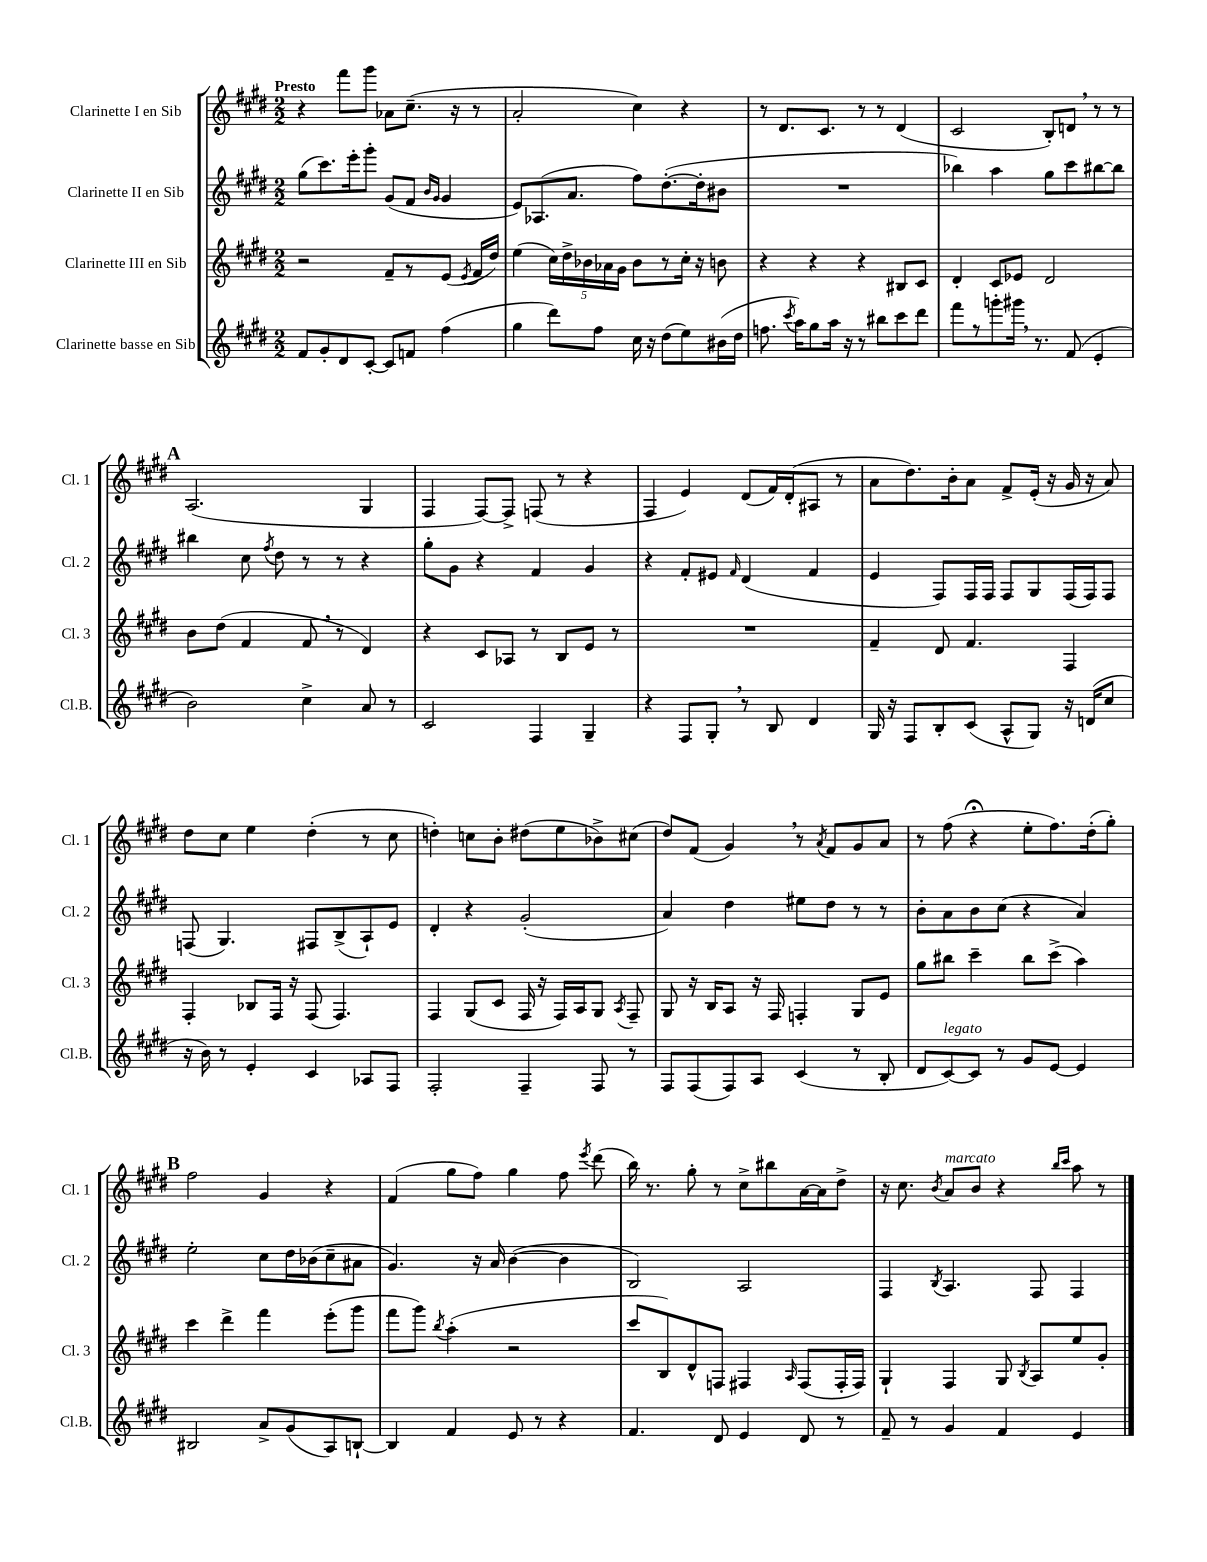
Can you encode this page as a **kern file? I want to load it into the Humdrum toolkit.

**kern	**kern	**kern	**kern
*staff4	*staff3	*staff2	*staff1
*clefG2	*clefG2	*clefG2	*clefG2
*k[f#c#g#d#]	*k[f#c#g#d#]	*k[f#c#g#d#]	*k[f#c#g#d#]
*M2/2	*M2/2	*M2/2	*M2/2
8f#/L	2r	(8gg#\L	4r
8g#'/	.	8.ccc#\)	.
8d#/	.	.	8fff#\L
.	.	16eee'\k	.
[8c#'/J	.	8ggg#'\J	8ggg#\J
8c#/]L	8f#~/L	(8g#/L	8a-\L
8f/J	8r	8f#/J	(8.cc#~\J
.	.	16qqb/LL	.
.	.	16qqg#/JJ	.
(4ff#\	(8e/J	4g#/	.
.	.	.	16r
.	8qe/	.	.
.	16f#/LL	.	8r
.	16dd#/JJ)	.	.
=	=	=	=
4gg#\	(4ee\	8e/L)	2a'/
.	.	(8.A-/	.
8ddd#\L)	20cc#\LL)	.	.
.	20dd#^\	.	.
.	.	8.a/J	.
.	20b-\	.	.
8ff#\J	.	.	.
.	20a-\	.	.
.	20g#\JJ	.	.
16cc#\	8b-\L	8ff#\L)	4cc#\)
16r	.	.	.
(8dd#\L	8r	([8.dd#'\	.
8ee\)	16cc#'\Jk	.	4r
.	16r	16dd#'\]k	.
(16b#\L	8b\	8b#\J	.
16dd#\JJ	.	.	.
=	=	=	=
8.ff\	4r	1r	8r
.	.	.	8.d#/L
8qccc#/	.	.	.
16aa\LK)	.	.	.
8gg#\	4r	.	.
.	.	.	8.c#/J
16aa\Jk	.	.	.
16r	.	.	.
8r	4r	.	8r
8bb#\L	.	.	8r
8ccc#\	8B#/L	.	(4d#/
8ddd#\J	8c#/J	.	.
=	=	=	=
8fff#\L	4d#'/	4bb-\)	2c#/
8r	.	.	.
8ggg'\	8c#/L	4aa\	.
16ggg#\Jk	8e-/J	.	.
8.r	.	.	.
.	2d#/	8gg#\L	8B'/L)
(8f#/	.	8ccc#\	8d/J
4e'/	.	[8bb#\	8r
.	.	8bb#\]J	8r
=	=	=	=
2b\)	8b\L	4bb#\	(2.A/
.	(8dd#\J	.	.
.	4f#/	8cc#\	.
.	.	8qff#/	.
.	.	8dd#\	.
4cc#^\	8f#/	8r	.
.	8r	8r	.
8a/	4d#/)	4r	4G#/
8r	.	.	.
=	=	=	=
2c#/	4r	8gg#'\L	4F#/
.	.	8g#\J	.
.	8c#/L	4r	[8F#/L)
.	8A-/J	.	8F#^/]J
4F#/	8r	4f#/	(8F/
.	8B/L	.	8r
4G#~/	8e/J	4g#/	4r
.	8r	.	.
=	=	=	=
4r	1r	4r	4F#/
8F#/L	.	8f#'/L	4e/)
8G#'/J	.	8e#/J	.
.	.	16qqf#/	.
8r	.	(4d#/	(8d#/L
8B/	.	.	16f#/L)
.	.	.	(16d#'/J
4d#/	.	4f#/	8A#/J
.	.	.	8r
=	=	=	=
16G#/	4f#~/	4e/	8a\L
16r	.	.	.
8F#/L	.	.	8.dd#\)
8B'/	8d#/	8F#/L)	.
.	.	.	16b'\k
(8c#/J	4.f#/	16F#/L	8a\J
.	.	16F#/JJ	.
8A^^/L	.	8F#/L	8f#^/L
8G#/J)	.	8G#/	(16e'/Jk
.	.	.	16r
16r	4F#/	(16F#/L	16g#/
(16d/LK	.	16F#/J)	16r
8cc#/J	.	8F#/J	8a/)
=	=	=	=
16r	4F#'/	(8F/	8dd#\L
16b\)	.	.	.
8r	.	4.G#/)	8cc#\J
4e'/	8B-/L	.	4ee\
.	16F#/Jk	.	.
.	16r	.	.
4c#/	(8F#/	8F#/L	(4dd#'\
.	4.F#/)	(8B^/	.
8A-/L	.	8A`/)	8r
8F#/J	.	8e/J	8cc#\
=	=	=	=
2F#'/	4F#/	4d#'/	4dd'\)
.	(8G#/L	4r	8cc\L
.	8c#/J	.	8b'\J
4F#~/	16F#/	(2g#'/	(8dd#\L
.	16r	.	.
.	16F#/LL)	.	8ee\
.	16A/J	.	.
8F#/	8G#/J	.	8b-^\)
.	8qA/	.	.
8r	8F#~/	.	(8cc#\J
=	=	=	=
8F#/L	8G#/	4a/)	8dd#/L)
(8F#/	16r	.	(8f#/J
.	16B/LK	.	.
8F#/)	8A/J	4dd#\	4g#/)
8A/J	16r	.	.
.	16F#/	.	.
(4c#/	4F'/	8ee#\L	8r
.	.	.	8qa/
.	.	8dd#\J	8f#/L
8r	8G#/L	8r	8g#/
8B'/	8e/J	8r	8a/J
=	=	=	=
8d#/L	8gg#\L	8b'\L	8r
[8c#/)	8bb#\J	8a\	(8ff#\
8c#/]J	4ccc#~\	8b\	4r;
8r	.	(8cc#\J	.
8g#/L	8bb#\L	4r	8ee'\L
[8e/J	(8ccc#^\J	.	8.ff#\)
4e/]	4aa\)	4a/)	.
.	.	.	(16dd#'\k
.	.	.	8gg#'\J)
=	=	=	=
2B#/	4ccc#\	2ee'\	2ff#\
.	4ddd#^\	.	.
8a^/L	4fff#\	8cc#\L	4g#/
(8g#/	.	16dd#\L	.
.	.	(16b-\J	.
8A/)	(8eee'\L	8cc#~\	4r
[8B`/J	8ggg#\J	8a#\J	.
=	=	=	=
4B/]	8fff#\L	4.g#/)	(4f#/
.	8ggg#\J)	.	.
.	8qbb/	.	.
4f#/	(4aa'\	.	8gg#\L
.	.	16r	8ff#\J)
.	.	16a/	.
8e/	2r	([4b\	4gg#\
8r	.	.	.
4r	.	4b\]	8ff#\
.	.	.	8qeee/
.	.	.	(8ddd#\
=	=	=	=
4.f#/	8ccc#/L	2B/)	16bb\)
.	.	.	8.r
.	8B/)	.	.
.	8d#^^/	.	8gg#'\
8d#/	8F/J	.	8r
4e/	4F#/	2A/	8cc#^\L
.	.	.	8bb#\
.	16qqA/	.	.
8d#/	(8F#/L	.	[16a\L
.	.	.	16a\]J
8r	16F#'/L	.	8dd#^\J
.	16F#/JJ)	.	.
=	=	=	=
8f#~/	4G#`/	4F#/	16r
.	.	.	8.cc#\
8r	.	.	.
.	.	8qB/	8qb/
4g#/	4F#/	4.A/	8a/L
.	.	.	8b/J
4f#/	8G#/	.	4r
.	8qB/	.	.
.	8A/L	8F#/	.
.	.	.	16qqbb/LL
.	.	.	16qqccc#/JJ
4e/	8ee/	4F#/	8aa\
.	8g#'/J	.	8r
==	==	==	==
*-	*-	*-	*-
